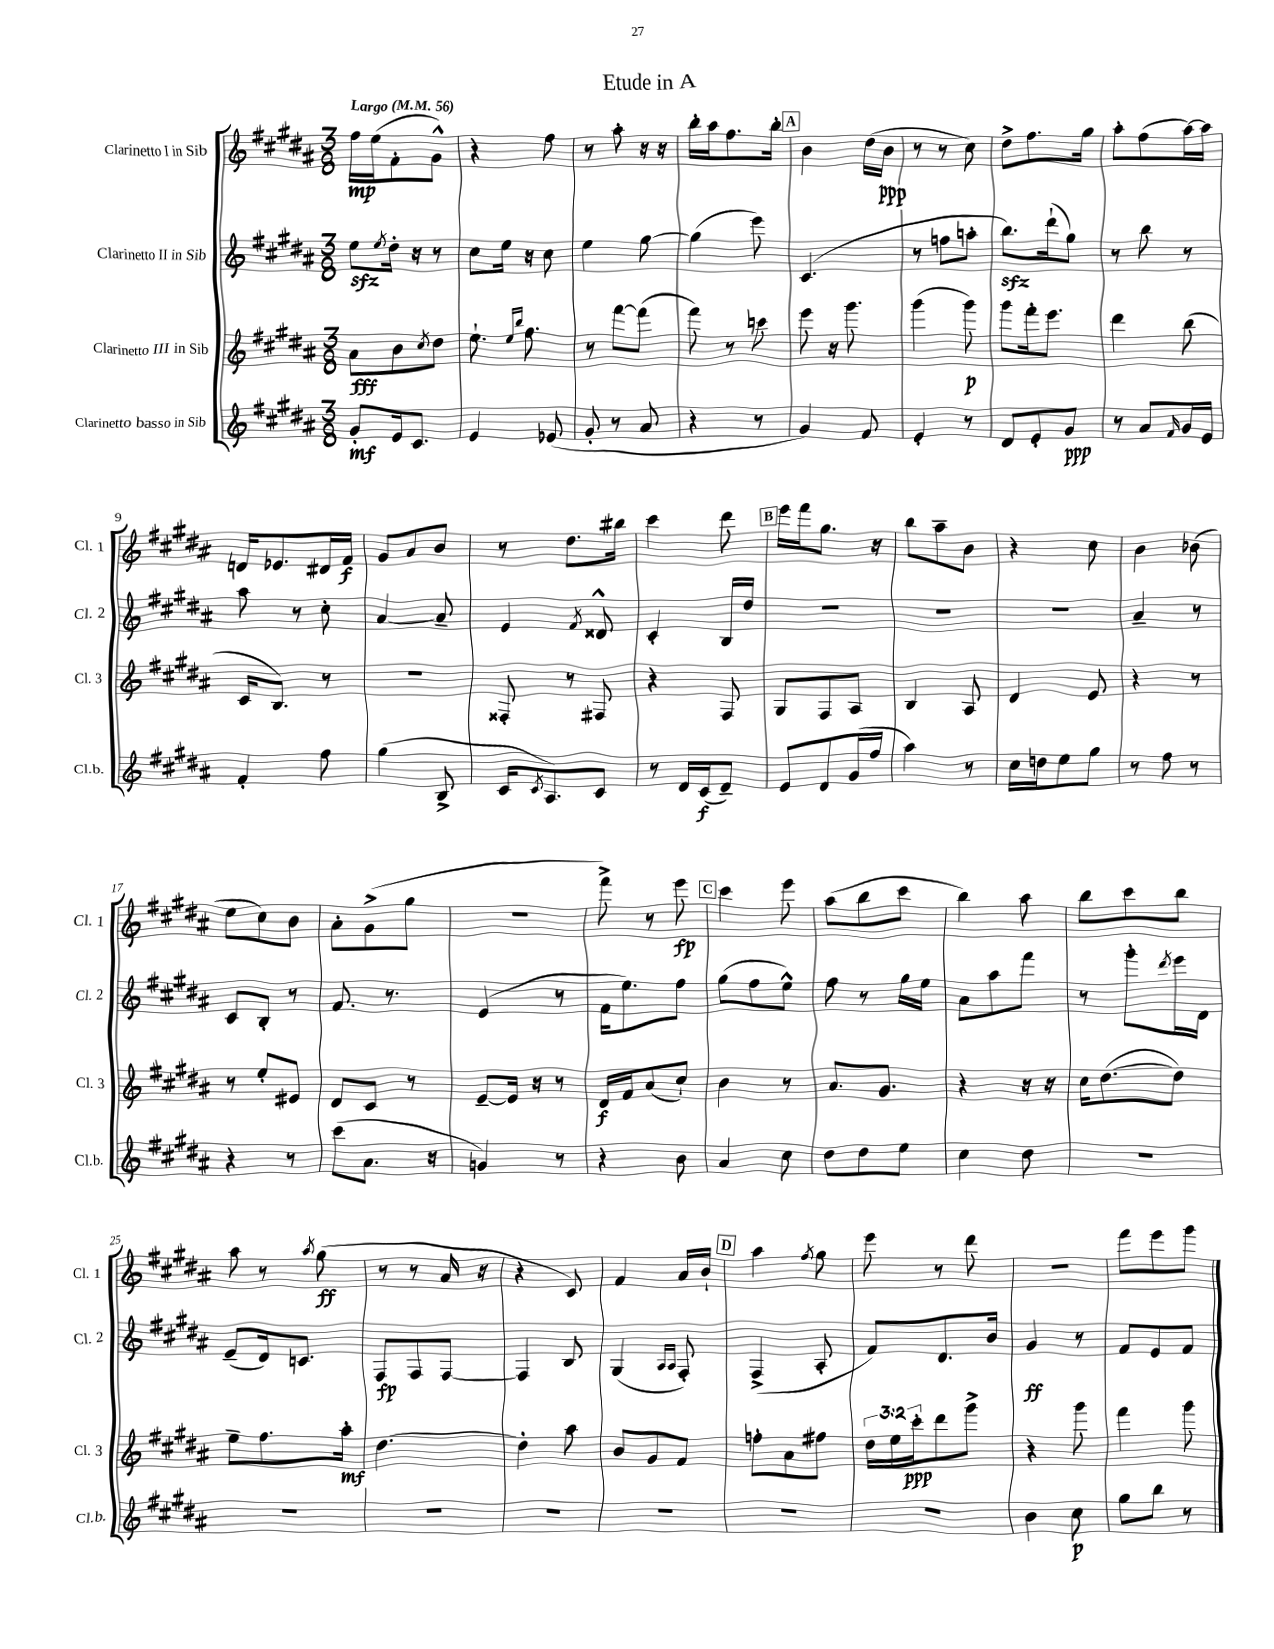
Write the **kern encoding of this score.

**kern	**kern	**kern	**kern
*staff4	*staff3	*staff2	*staff1
*clefG2	*clefG2	*clefG2	*clefG2
*k[f#c#g#d#a#]	*k[f#c#g#d#a#]	*k[f#c#g#d#a#]	*k[f#c#g#d#a#]
*M3/8	*M3/8	*M3/8	*M3/8
*MM56	*MM56	*MM56	*MM56
8g#'/L	8a#\L	8ee\L	16ff#\LL
.	.	.	(16ee\J
.	.	8qee/	.
16e/k	8b\	16dd#'\Jk	8f#'\
8.c#/J	.	16r	.
.	8qcc#/	.	.
.	8dd#\J	8r	8g#^^\J)
=	=	=	=
4e/	8.ee`\	8cc#\L	4r
.	.	16ee\Jk	.
.	16qqee/LL	.	.
.	16qqbb/JJ	.	.
.	8.ff#\	16r	.
(8e-/	.	8cc#\	8ff#\
=	=	=	=
8g#'/	8r	4ee\	8r
8r	[8fff#\L	.	8aa#'\
8a#/	(8fff#\]J	[8gg#\	16r
.	.	.	16r
=	=	=	=
4r	8fff#\)	(4gg#\]	16bb'\LL
.	.	.	16aa#\J
.	8r	.	8.ff#\
8r	8ccc\	8eee\)	.
.	.	.	16bb'\Jk
=	=	=	=
4g#/)	8eee\	(4.c#/	4b\
.	16r	.	.
.	8.ggg#\	.	.
8f#/	.	.	(16dd#\LL
.	.	.	16b\JJ
=	=	=	=
4e'/	(4ggg#\	8r	8r
.	.	8ff\L	8r
8r	8ggg#\)	8aa'\J	8cc#\)
=	=	=	=
8d#/L	8ggg#\L	8.bb\L)	8dd#^\L
8e'/	16fff#'\k	.	8.ff#\
.	8.eee\J	(16ddd#`\k	.
8g#/J	.	8gg#\J)	.
.	.	.	16gg#\Jk
=	=	=	=
8r	4ddd#\	8r	8aa#'\L
8a#/L	.	8bb\	(8ff#\
16qqf#/	.	.	.
16g#/L	(8bb\	8r	[16aa#\L)
16e/JJ	.	.	16aa#\]JJ
=	=	=	=
4f#'/	16c#/LK	8aa#\	16d/LK
.	8.B/J)	.	8.e-/
.	.	8r	.
8ff#\	8r	8cc#'\	16d#/L
.	.	.	16f#/JJ
=	=	=	=
(4gg#\	4.r	[4a#/	8g#/L
.	.	.	8a#/
8B^/	.	8a#~/]	8b/J
=	=	=	=
16c#/LK	8F##'/	4e/	8r
8qc#/	.	.	.
8.A#/)	.	.	.
.	8r	.	8.dd#\L
.	.	8qf#/	.
8c#/J	8F#/	8d##^^/	.
.	.	.	16bb#\Jk
=	=	=	=
8r	4r	4c#'/	4ccc#\
16d#/LL	.	.	.
(16c#/J	.	.	.
8d#~/J)	8F#/	16B/LL	8ddd#\
.	.	16dd#/JJ	.
=	=	=	=
8e/L	8G#/L	4.r	16eee\LL
.	.	.	16fff#\J
8d#/	8F#/	.	8.gg#\J
(16g#/L	8A#/J	.	.
16ff#/JJ	.	.	16r
=	=	=	=
4aa#\)	4B/	4.r	8bb\L
.	.	.	8aa#~\
8r	8A#/	.	8b\J
=	=	=	=
16cc#\LL	4d#/	4.r	4r
16dd\J	.	.	.
8ee\	.	.	.
8gg#\J	8e/	.	8cc#\
=	=	=	=
8r	4r	4a#~/	4b\
8ff#\	.	.	.
8r	8r	8r	(8b-\
=	=	=	=
4r	8r	8c#/L	8ee\L
.	8ee'/L	8B'/J	8cc#\)
8r	8e#/J	8r	8b\J
=	=	=	=
(8ccc#\L	8d#/L	8.f#/	8a#'\L
8.a#\J	8c#/J	.	(8g#^\
.	.	8.r	.
.	8r	.	8gg#\J
16r	.	.	.
=	=	=	=
4g/)	[8e~/L	(4e/	4.r
.	16e/]Jk	.	.
.	16r	.	.
8r	8r	8r	.
=	=	=	=
4r	16d#/LL	16f#\LK	8fff#^\)
.	16f#/J	8.ee\)	.
.	(8a#/	.	8r
8b\	8cc#`/J)	8ff#\J	8eee\
=	=	=	=
4a#/	4b\	(8gg#\L	4ccc#\
.	.	8ff#\	.
8cc#\	8r	8ee^^\J)	8eee\
=	=	=	=
8dd#\L	8.a#/L	8ff#\	(8aa#\L
8dd#\	.	8r	8bb\
.	8.g#/J	.	.
8ee\J	.	16gg#\LL	8ccc#\J
.	.	16ee\JJ	.
=	=	=	=
4cc#\	4r	8a#\L	4bb\)
.	.	8aa#\	.
8dd#\	16r	8fff#\J	8aa#\
.	16r	.	.
=	=	=	=
4.r	16cc#\LK	8r	8bb\L
.	([8.dd#\	.	.
.	.	8ggg#'\L	8ccc#\
.	.	8qddd#/	.
.	8dd#\]J)	16eee\L	8bb\J
.	.	16d#\JJ	.
=	=	=	=
4.r	8ee~\L	(8e~/L	8aa#\
.	8.ff#\	16d#/k)	8r
.	.	8.c/J	.
.	.	.	8qaa#/
.	.	.	(8gg#\
.	16aa#'\Jk	.	.
=	=	=	=
4.r	[4.dd#\	8F#/L	8r
.	.	8F#/	8r
.	.	[8F#/J	16a#/
.	.	.	16r
=	=	=	=
4.r	4dd#'\]	4F#/]	4r
.	8aa#\	8B/	8c#/)
=	=	=	=
4.r	8b/L	(4G#/	4f#/
.	8g#/	.	.
.	.	16qqA#/LL	.
.	.	16qqA#/JJ	.
.	8f#/J	8F#'/)	16a#/LL
.	.	.	16b`/JJ
=	=	=	=
4.r	8ff'\L	(4F#^/	4aa#\
.	8a#\	.	.
.	.	.	8qff#/
.	8ff#\J	8A#'/	8gg#\
=	=	=	=
4.r	24dd#\LL	8f#/L)	8eee\
.	24ee\	.	.
.	24ccc#'\J	.	.
.	8ddd#\	8.d#/	8r
.	8ggg#^\J	.	8ddd#\
.	.	16b/Jk	.
=	=	=	=
4b\	4r	4g#/	4.r
8cc#\	8ggg#\	8r	.
=	=	=	=
8gg#\L	4fff#\	8f#/L	8fff#\L
8bb\J	.	8e/	8eee\
8r	8ggg#\	8f#/J	8ggg#\J
==	==	==	==
*-	*-	*-	*-
